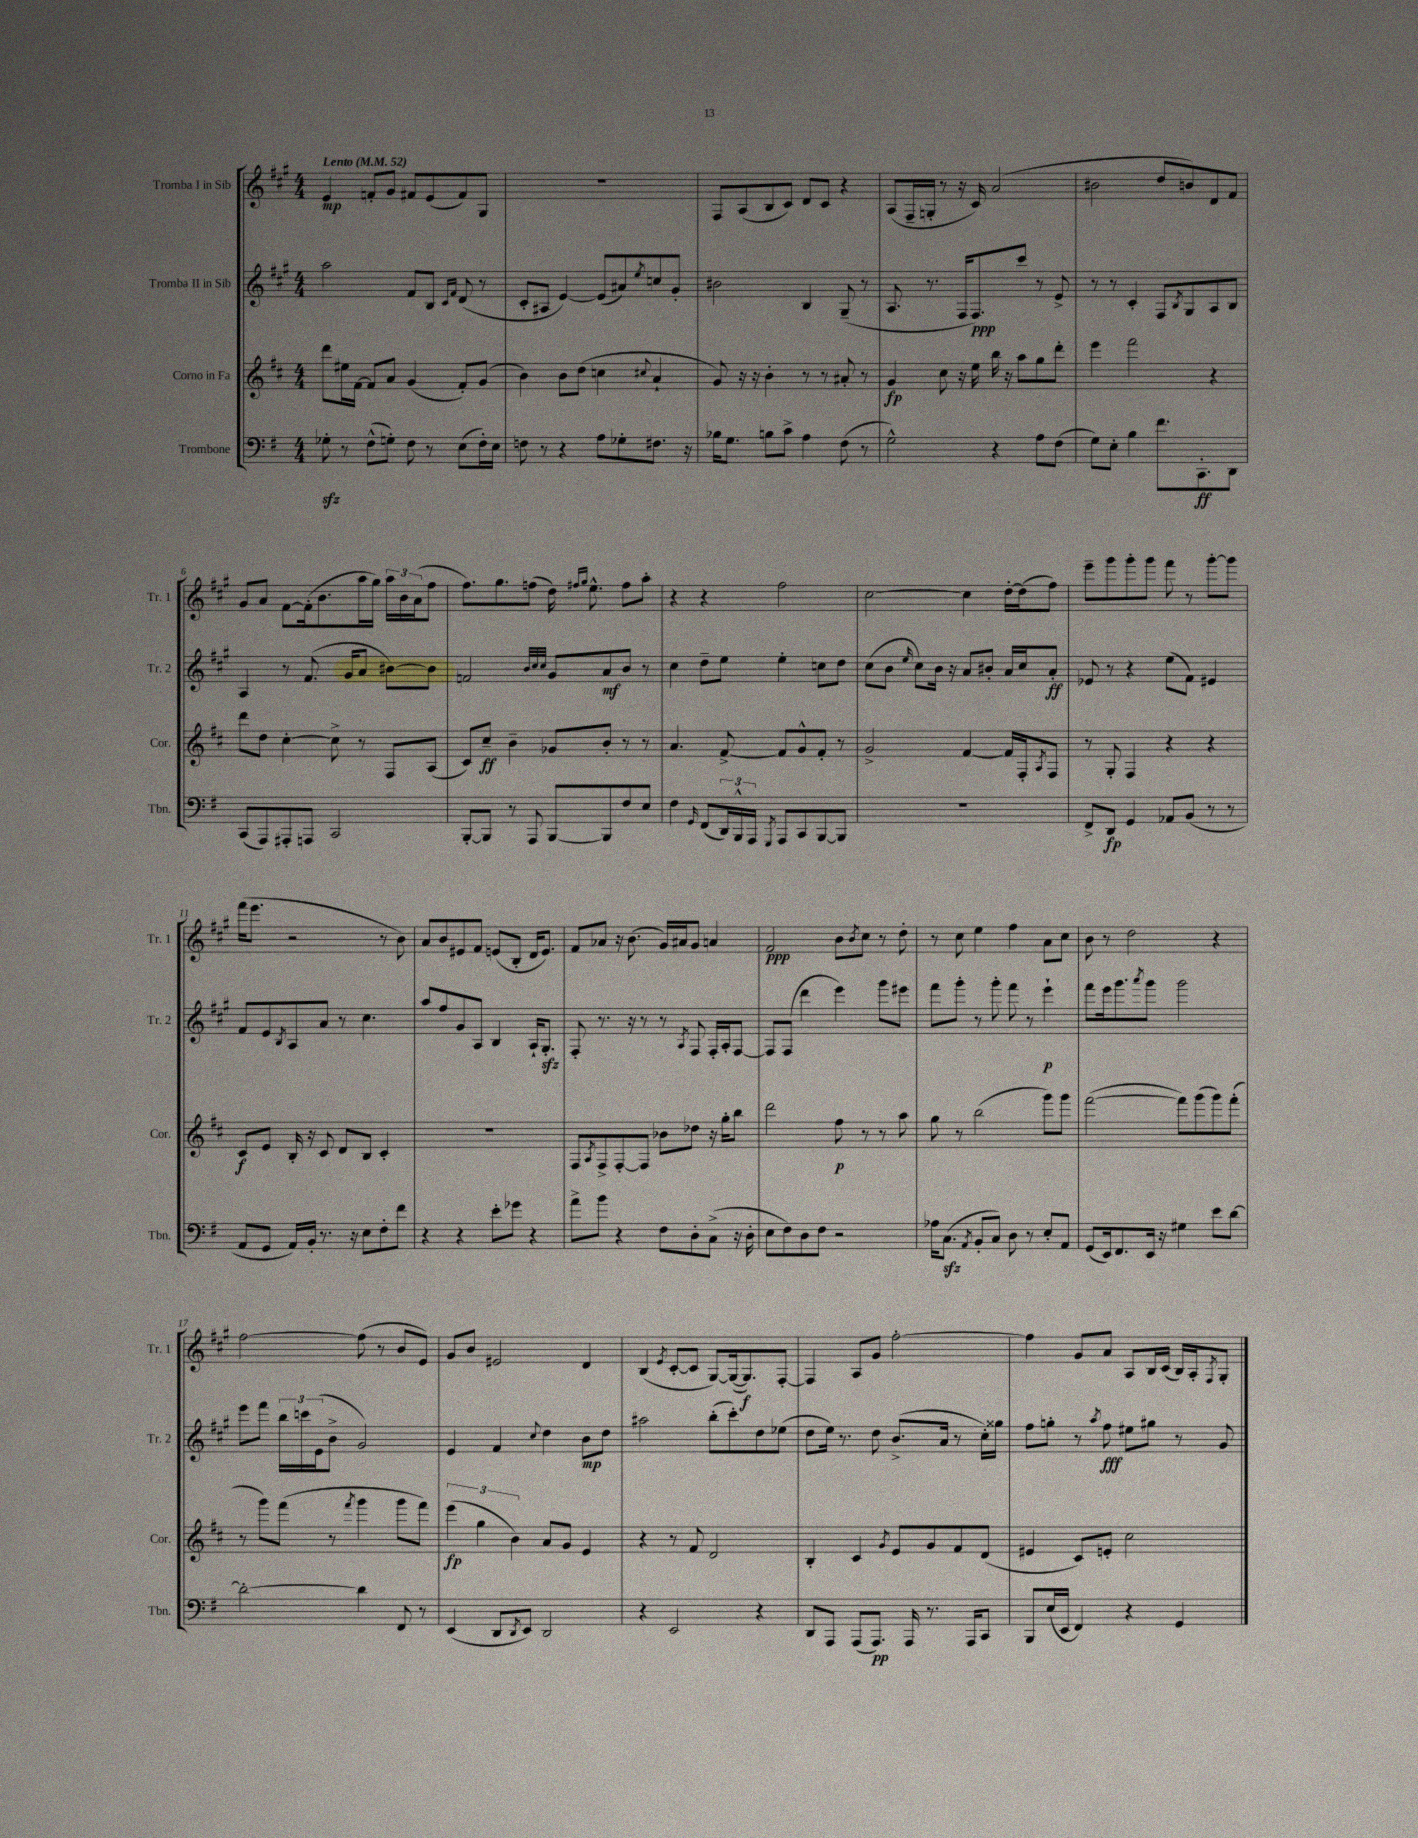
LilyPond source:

<<
\new StaffGroup <<
\new Staff = "s0" \with { instrumentName = "Tromba I in Sib" shortInstrumentName = "Tr. 1" } {
    \clef treble \key a \major \numericTimeSignature \time 4/4 \tempo "Lento" 4 = 52
    e'4\mp f'8-. gis'8 fis'8 e'8( fis'8) gis8 |
    R1 |
    fis8 a8( b8 cis'8) d'8 cis'8 r4 |
    a8( fis16-- g16-. r8 r16 cis'16) a'2( |
    bis'2 d''8 b'8) d'8 fis'8 |
    gis'8 a'8 fis'8~ fis'16-.( b'8. a''16 gis''16) \tuplet 3/2 { a''16 b'16 a'16( } fis''8 |
    fis''8.) gis''8. f''8( d''16) \grace { fis''16 gis''16 } e''8.-^ fis''8 a''8-. |
    r4 r4 fis''2 |
    cis''2~ cis''4 d''16~-. d''16( fis''8) |
    e'''8-- gis'''8 gis'''8-. gis'''8 fis'''8 r8 gis'''8~-. gis'''8 |
    fis'''16( e'''8. r2 r8 b'8) |
    a'8 b'8 eis'8 fis'8 e'8( b8-. d'16 e'8.) |
    fis'8 aes'8 r16 b'8.( gis'16) ais'16 gis'8 a'4 |
    fis'2\ppp b'8 \acciaccatura { b'8 } cis''8 r8 d''8-. |
    r8 cis''8 e''4 fis''4 a'8 cis''8 |
    b'8 r8 d''2 r4 |
    fis''2~ fis''8( r8 b'8 e'8) |
    gis'8 b'8 eis'2 d'4 |
    b4( \acciaccatura { e'8 } cis'8~-. cis'8 gis8~) gis16~( gis8.\f) fis8~-. |
    fis4 a8 gis'8 fis''2~-. |
    fis''4 gis'8 a'8 a8 b16 cis'16( b16) a16-. \acciaccatura { fis8 } gis8-. \bar "|." |
}
\new Staff = "s1" \with { instrumentName = "Tromba II in Sib" shortInstrumentName = "Tr. 2" } {
    \clef treble \key a \major \numericTimeSignature \time 4/4
    a''2 fis'8 b8 \grace { cis'16 fis'16 } d'8( r8 |
    cis'8-. ais8 e'4~) e'8( ais'8) \acciaccatura { e''8 } c''8 gis'8-. |
    bis'2 b4 gis8--( r8 |
    a8. r8. fis16 fis8.\ppp) cis'''8 r8 e'8-> |
    r8 r8 cis'4-. fis8 \acciaccatura { b8 } gis8 a8 b8 |
    a4 r8 fis'8.( gis'16 a'8 bis'8~) bis'8 |
    f'2 \grace { b'32 cis''32 cis''32 } gis'8 a'8\mf b'8 r8 |
    cis''4 d''8-- e''8 e''4-. c''8 d''8 |
    cis''8( b'8 \grace { e''16 } cis''8) b'16 r16 a'8 bis'8-. a'16 cis''16 a'8-.\ff |
    ees'8 r8 r4 e''8( fis'8) eis'4 |
    fis'8 e'8 \acciaccatura { b8 } a8 a'8 r8 cis''4. |
    a''8 fis''8 gis'8 a8 b4 a16-! gis8.-.\sfz |
    fis8-. r8. r16 r8 r8 \acciaccatura { a8 } fis8 fis16-. a16-. fis8~ |
    fis8 fis8( d'''4 e'''4) gis'''8 eis'''8 |
    fis'''8 gis'''8-. r8 gis'''8-. fis'''8 r8 e'''4-!\p |
    fis'''8 e'''16 gis'''8. \acciaccatura { a'''8 } gis'''8 gis'''2 |
    e'''8 fis'''8 \tuplet 3/2 { b''16 c'''16 e'16( } b'8-> gis'2) |
    e'4 fis'4 \appoggiatura { cis''8 } d''4 b'8\mp d''8 |
    ais''2 b''8-.( cis'''8-.) d''8 ees''8( |
    d''8 e''16) r8. d''8 b'8.->( a'16 r8 cis''16-.) gisis''16 |
    fis''8 g''8-. r8 \acciaccatura { a''8 } fis''8\fff eis''8 gis''8 r8 gis'8 \bar "|." |
}
\new Staff = "s2" \with { instrumentName = "Corno in Fa" shortInstrumentName = "Cor." } {
    \clef treble \key d \major \numericTimeSignature \time 4/4
    d'''8 eis''16 fis'16~ fis'8 a'8 g'4( fis'8-.) g'8( |
    b'4) b'8 d''8( c''4 \appoggiatura { cis''8 } a'4-! |
    g'8) r16 r16 b'4-. r8 r8 ais'8-. r8 |
    g'4\fp cis''8 r16 e''16 b''16 r16 a''8 g''8 d'''8-. |
    e'''4 fis'''2 r4 |
    d'''8 d''8 cis''4~-. cis''8-> r8 fis8 a8( |
    cis'8) cis''8--\ff b'4-- ges'8 b'8-. r8 r8 |
    a'4. fis'8~-> fis'8 g'8-^ fis'8-. r8 |
    g'2-> fis'4~ fis'16 fis16-. \acciaccatura { a8 } fis8 |
    r8 g8-. fis4 r4 r4 |
    cis'8\f e'8 b16-. r16 cis'8 d'8 b8 cis'4-. |
    R1 |
    fis8 \acciaccatura { a8 } fis8-> fis8~-. fis8 bes'8 des''8 r16 g''16-. b''8 |
    d'''2 fis''8\p r8 r8 a''8 |
    g''8 r8 b''2( g'''8) g'''8 |
    fis'''2~( fis'''8) g'''8( g'''8) fis'''8-.( |
    r8 g'''8) fis'''8( r8 \acciaccatura { fis'''8 } g'''4 g'''8 fis'''8) |
    \tuplet 3/2 { e'''4\fp( g''4 b'4) } a'8 g'8 e'4 |
    r4 r8 fis'8 d'2 |
    b4-. cis'4 \acciaccatura { g'8 } e'8 g'8 fis'8 d'8( |
    eis'4 cis'8) e'8-. cis''2 \bar "|." |
}
\new Staff = "s3" \with { instrumentName = "Trombone" shortInstrumentName = "Tbn." } {
    \clef bass \key g \major \numericTimeSignature \time 4/4
    ges8-.\sfz r8 fis8-^( g8-.) fis8 r8 e8( fis16-.) e16 |
    f8 r8 r4 a8 ges8-. fis8. r16 |
    bes16 g8. b8 c'8-> a4 fis8( r8 |
    g2-^) r4 a8 fis8( |
    g8) e8-. b4 fis'8. c,8.-.\ff d,8 |
    c,8( a,,8) ais,,8-. a,,8 c,2 |
    b,,8~-. b,,8 r8 a,,8 b,,8~ b,,8 fis8 e8 |
    fis4 \grace { g,16 } fis,8( \tuplet 3/2 { d,16) b,,16-^ a,,16 } \acciaccatura { g,,8 } a,,8 c,8 b,,8~ b,,8 |
    R1 |
    fis,8-> d,8\fp g,4 aes,8 b,8( r8 r8 |
    a,8 g,8 a,16) b,16-. r8. r16 e8 fis8-. fis'8 |
    r4 r4 e'8-. ges'8 r4 |
    a'8-> b'8 r4 fis8 d8-. c8->( r16 d16-. |
    e8 fis8) d8 fis8 r2 |
    aes16 c8.\sfz( \acciaccatura { a,8 } b,8-. c8) d8 r8 e8-. a,8 |
    g,8( e,16) fis,8. e,16 r16 gis4 e'8 d'8~ |
    d'2~-. d'4 fis,8 r8 |
    e,4( d,8 \acciaccatura { d,8 } e,8) d,2 |
    r4 e,2 r4 |
    d,8 a,,8 a,,8( a,,8.\pp) a,,16 r8. a,,16 c,8 |
    b,,8 e16( e,16 fis,4) r4 g,4 \bar "|." |
}
>>
>>
